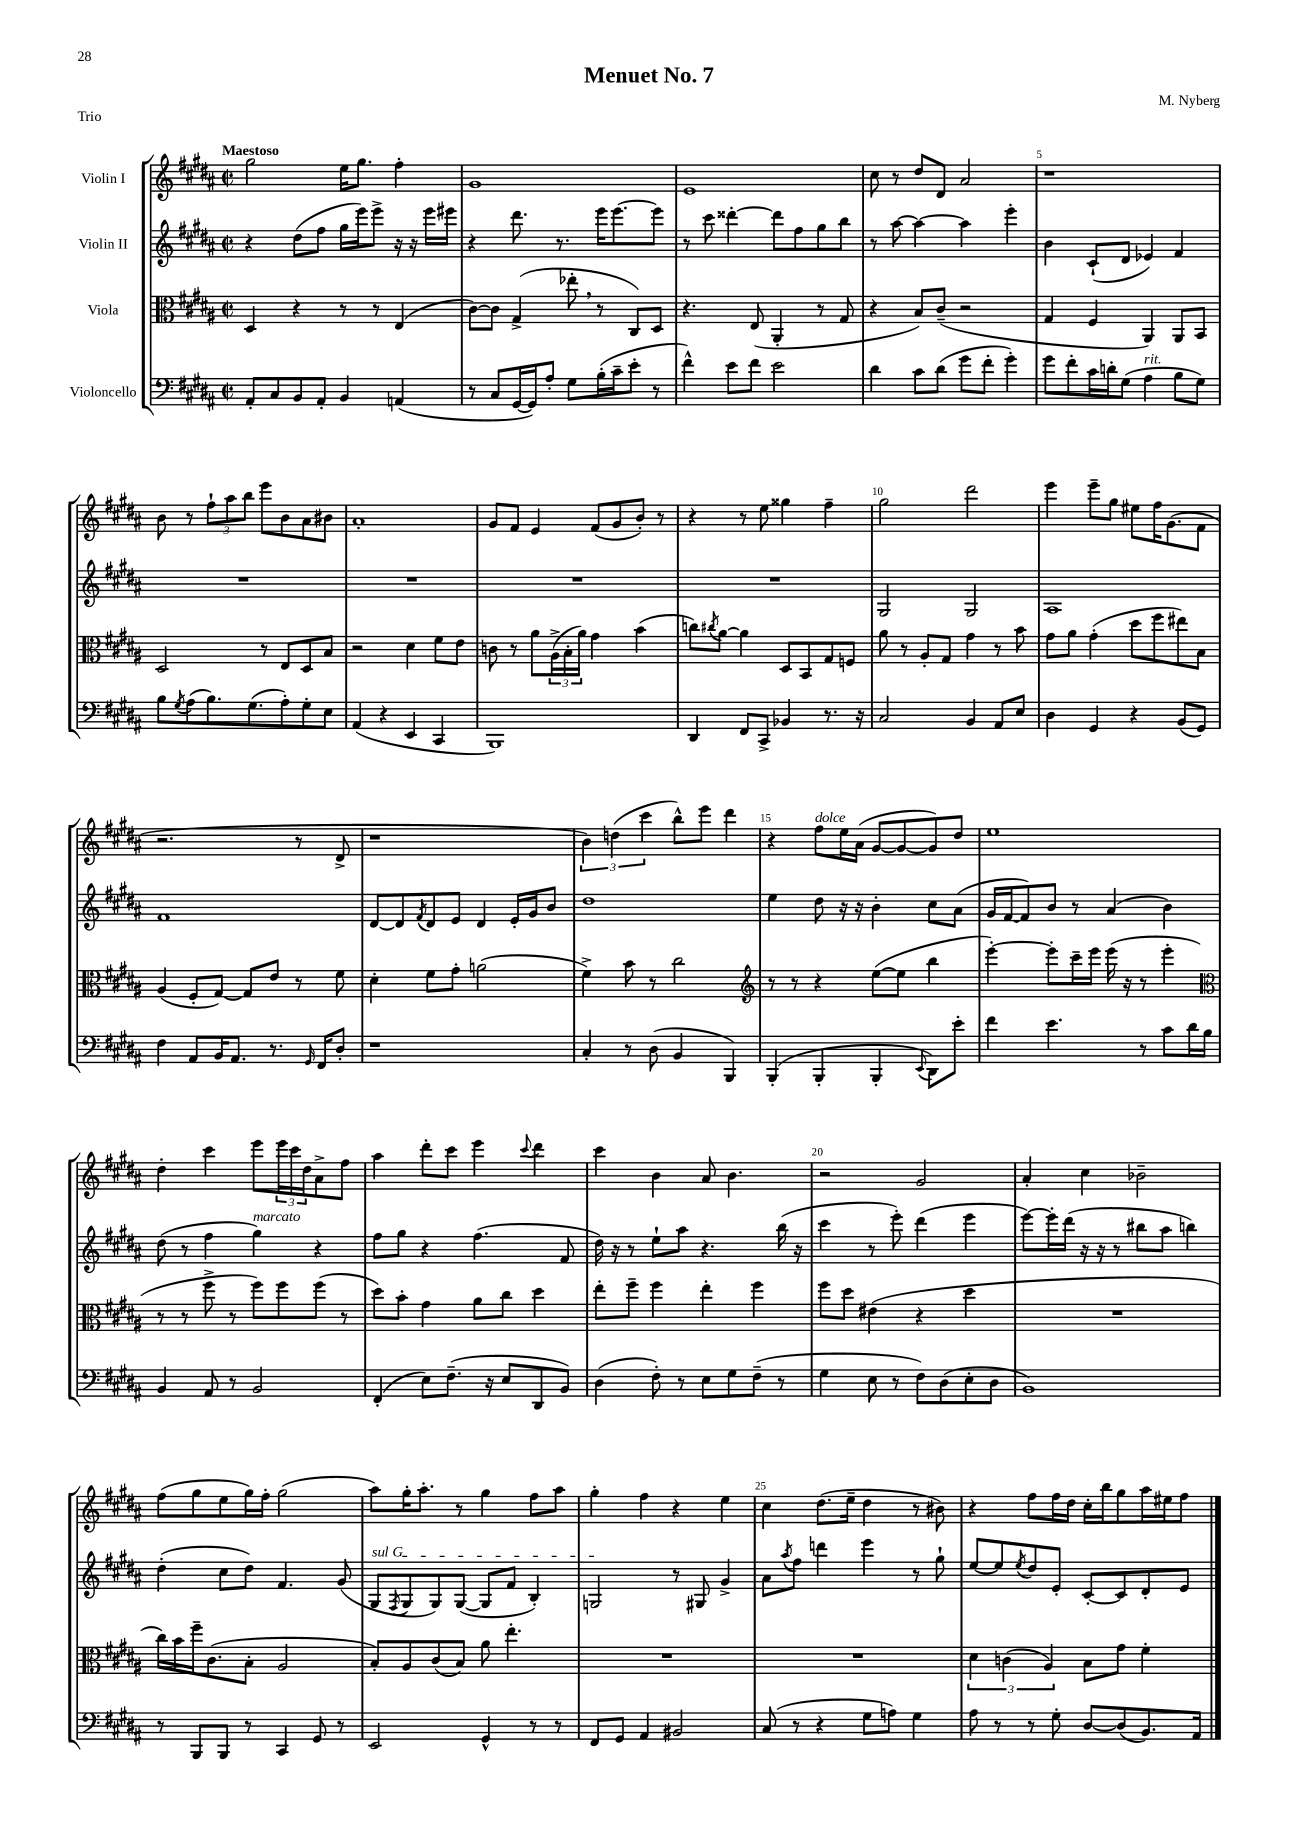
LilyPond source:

\header { title = "Menuet No. 7" composer = "M. Nyberg" piece = "Trio" }
<<
\new StaffGroup <<
\new Staff = "s0" \with { instrumentName = "Violin I" } {
    \clef treble \key b \major \defaultTimeSignature \time 2/2 \tempo "Maestoso"
    gis''2 e''16 gis''8. fis''4-. |
    gis'1 |
    e'1 |
    cis''8 r8 dis''8 dis'8 ais'2 |
    r1 |
    b'8 r8 \tuplet 3/2 { fis''8-! ais''8 b''8 } e'''8 b'8 ais'8 bis'8 |
    ais'1-. |
    gis'8 fis'8 e'4 fis'8( gis'8 b'8-.) r8 |
    r4 r8 e''8 gisis''4 fis''4-- |
    gis''2 dis'''2 |
    e'''4 e'''8-- gis''8 eis''8 fis''16 gis'8.( fis'8 |
    r2. r8 dis'8-> |
    r1 |
    \tuplet 3/2 { b'4) d''4( cis'''4 } b''8-^) e'''8 dis'''4 |
    r4 fis''8^\markup { \italic "dolce" } e''16 ais'16( gis'8~ gis'8~ gis'8) dis''8 |
    e''1 |
    dis''4-. cis'''4 e'''8 \tuplet 3/2 { e'''16 cis'''16 dis''16 } ais'8-> fis''8 |
    ais''4 dis'''8-. cis'''8 e'''4 \appoggiatura { cis'''8 } dis'''4 |
    cis'''4 b'4 ais'8 b'4. |
    r2 gis'2 |
    ais'4-. cis''4 bes'2-- |
    fis''8( gis''8 e''8 gis''16) fis''16-. gis''2( |
    ais''8) gis''16-. ais''8.-. r8 gis''4 fis''8 ais''8 |
    gis''4-. fis''4 r4 e''4 |
    cis''4 dis''8.( e''16-- dis''4 r8 bis'8) |
    r4 fis''8 fis''16 dis''16 cis''16-. b''16 gis''8 ais''16 eis''16 fis''8 \bar "|." |
}
\new Staff = "s1" \with { instrumentName = "Violin II" } {
    \clef treble \key b \major \defaultTimeSignature \time 2/2
    r4 dis''8( fis''8 gis''16 e'''16) e'''8-> r16 r16 e'''16 eis'''16 |
    r4 dis'''8. r8. e'''16 e'''8.~ e'''8 |
    r8 cis'''8 disis'''4~-. disis'''8 fis''8 gis''8 b''8 |
    r8 ais''8~ ais''4~ ais''4 e'''4-. |
    b'4 cis'8-!( dis'8 ees'4) fis'4 |
    R1 |
    R1 |
    R1 |
    R1 |
    gis2 gis2 |
    ais1 |
    fis'1 |
    dis'8~ dis'8 \acciaccatura { fis'8 } dis'8 e'8 dis'4 e'16-. gis'16 b'8 |
    dis''1 |
    e''4 dis''8 r16 r16 b'4-. cis''8 ais'8( |
    gis'16 fis'16~ fis'8) b'8 r8 ais'4( b'4) |
    dis''8( r8 fis''4 gis''4^\markup { \italic "marcato" }) r4 |
    fis''8 gis''8 r4 fis''4.( fis'8 |
    dis''16) r16 r8 e''8-! ais''8 r4. b''16( r16 |
    cis'''4 r8 e'''8-.) dis'''4( e'''4 |
    e'''8~) e'''16-. dis'''16( r16 r16 r8 bis''8 ais''8 b''4) |
    dis''4-.( cis''8 dis''8) fis'4. gis'8( |
    \once \override TextSpanner.bound-details.left.text = \markup { \italic "sul G" } gis8\startTextSpan \acciaccatura { fis8 } gis8 gis8) gis8~( gis8 fis'8 b4-.) |
    g2\stopTextSpan r8 gis8 gis'4-> |
    ais'8 \acciaccatura { ais''8 } fis''8 d'''4 e'''4 r8 gis''8-! |
    e''8~ e''8 \acciaccatura { e''8 } dis''8 e'8-. cis'8~-. cis'8 dis'8-. e'8 \bar "|." |
}
\new Staff = "s2" \with { instrumentName = "Viola" } {
    \clef alto \key b \major \defaultTimeSignature \time 2/2
    dis4 r4 r8 r8 e4( |
    cis'8~) cis'8 gis4->( ees''8-. \breathe r8 cis8) dis8 |
    r4. e8( ais,4-. r8 gis8 |
    r4 b8) cis'8--( r2 |
    gis4 fis4 ais,4) ais,8 b,8 |
    dis2 r8 e8 dis8 b8 |
    r2 dis'4 fis'8 e'8 |
    c'8 r8 ais'8 \tuplet 3/2 { ais16->( b16-. ais'16) } gis'4 b'4( |
    c''8) \acciaccatura { cis''8 } ais'8~ ais'4 dis8 b,8 gis8 f8 |
    ais'8 r8 ais8-. gis8 gis'4 r8 b'8 |
    gis'8 ais'8 gis'4-.( dis''8 fis''8 eis''8) b8 |
    ais4( fis8-. gis8~) gis8 e'8 r8 fis'8 |
    dis'4-. fis'8 gis'8-. a'2( |
    fis'4->) b'8 r8 cis''2 |
    \clef treble r8 r8 r4 e''8~( e''8 b''4 |
    e'''4~-.) e'''8-. cis'''16-- e'''16 e'''16( r16 r8 e'''4-. |
    \clef alto r8 r8 fis''8-> r8 fis''8) fis''8 fis''8( r8 |
    dis''8) b'8-. gis'4 ais'8 cis''8 dis''4 |
    e''8-. fis''8-- fis''4 e''4-. fis''4 |
    fis''8 dis''8 eis'4( r4 dis''4 |
    R1 |
    cis''16) b'16 fis''16-- cis'8.( b8-. ais2 |
    b8-.) ais8 cis'8( b8) ais'8 e''4.-. |
    R1 |
    R1 |
    \tuplet 3/2 { dis'4 c'4( ais4) } b8 gis'8 fis'4-. \bar "|." |
}
\new Staff = "s3" \with { instrumentName = "Violoncello" } {
    \clef bass \key b \major \defaultTimeSignature \time 2/2
    ais,8-. cis8 b,8 ais,8-. b,4 a,4( |
    r8 cis8 gis,16~ gis,16) ais8-. gis8 b16-.( cis'16-- e'8-. r8 |
    fis'4-^) e'8 fis'8 e'2 |
    dis'4 cis'8 dis'8( gis'8 fis'8-. gis'4-.) |
    gis'8 fis'8-. cis'16 d'16-. gis8( ais4^\markup { \italic "rit." } b8 gis8) |
    b8 \acciaccatura { gis8 } ais8( b8.) gis8.( ais8-.) gis8-. e8 |
    ais,4( r4 e,4 cis,4 |
    b,,1) |
    dis,4 fis,8 cis,8-> bes,4 r8. r16 |
    cis2 b,4 ais,8 e8 |
    dis4 gis,4 r4 b,8( gis,8) |
    fis4 ais,8 b,16 ais,8. r8. \grace { gis,16 } fis,16 dis8-. |
    r1 |
    cis4-. r8 dis8( b,4 b,,4) |
    b,,4-.( b,,4-. b,,4-. \appoggiatura { e,8 } dis,8) e'8-. |
    fis'4 e'4. r8 cis'8 dis'16 b16 |
    b,4 ais,8 r8 b,2 |
    fis,4-.( e8) fis8.--( r16 e8 dis,8 b,8) |
    dis4( fis8-.) r8 e8 gis8 fis8--( r8 |
    gis4 e8 r8 fis8) dis8( e8-. dis8 |
    b,1) |
    r8 b,,8 b,,8 r8 cis,4 gis,8 r8 |
    e,2 gis,4-^ r8 r8 |
    fis,8 gis,8 ais,4 bis,2 |
    cis8( r8 r4 gis8 a8) gis4 |
    ais8 r8 r8 gis8-. dis8~ dis8( b,8.) ais,16 \bar "|." |
}
>>
>>
\layout { \context { \Score \override BarNumber.break-visibility = ##(#f #t #t) barNumberVisibility = #(every-nth-bar-number-visible 5) } }
